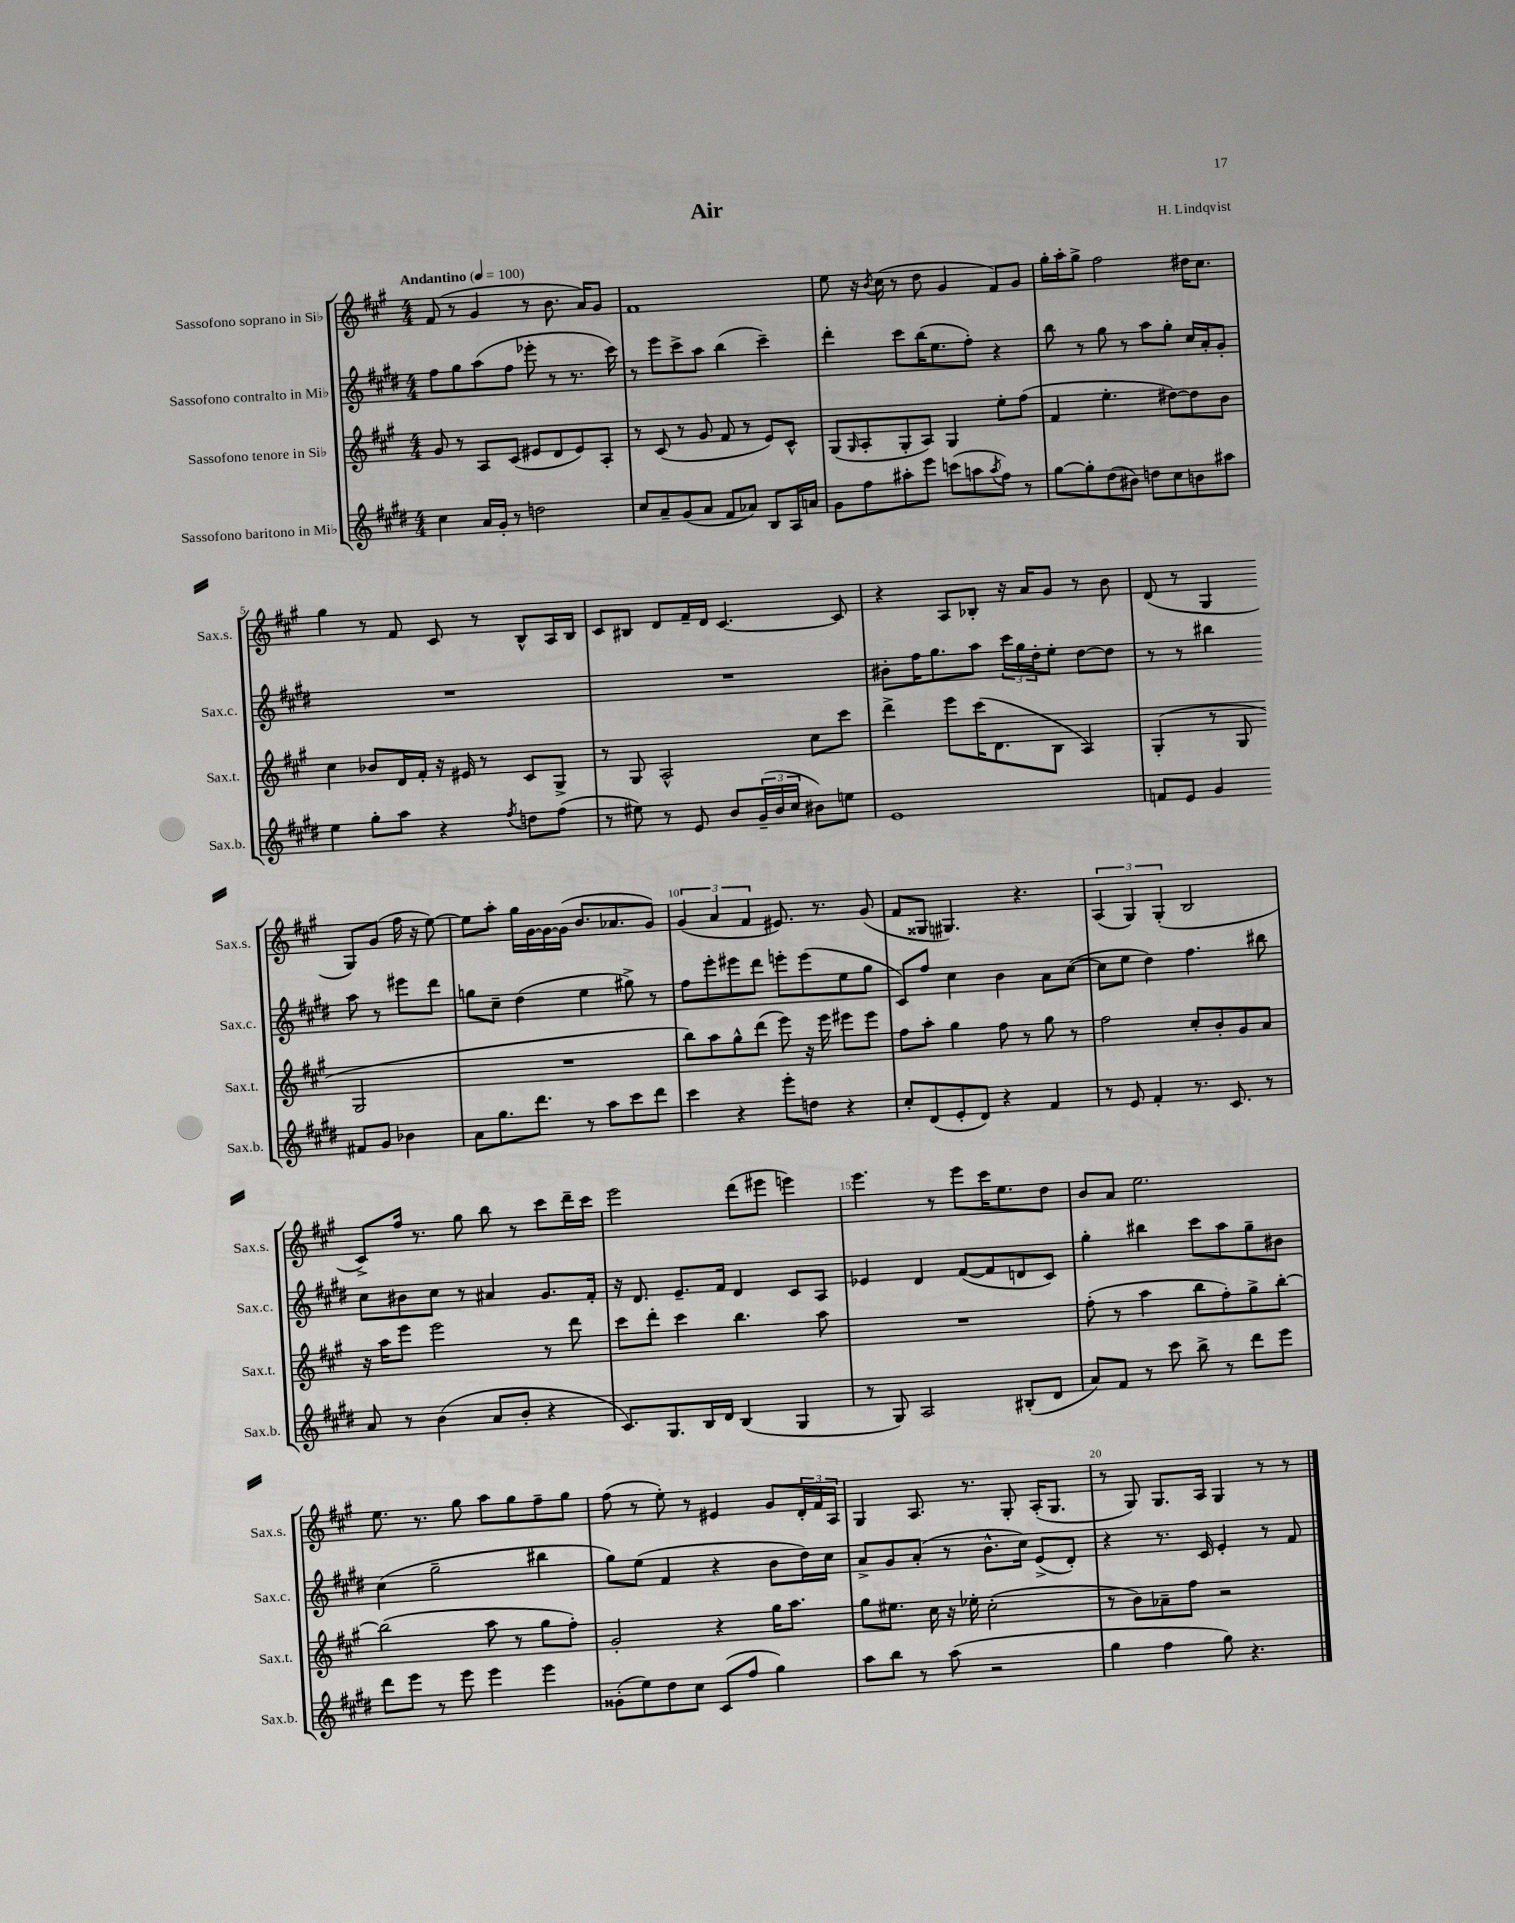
\header { title = "Air" composer = "H. Lindqvist" }
<<
\new StaffGroup <<
\new Staff = "s0" \with { instrumentName = "Sassofono soprano in Sib" shortInstrumentName = "Sax.s." } {
    \clef treble \key a \major \numericTimeSignature \time 4/4 \tempo "Andantino" 4 = 100
    fis'8( r8 gis'4 r8 b'8. a'16) gis'8 |
    fis'1 |
    e''8 r16 \acciaccatura { b'8 } cis''16( r8 d''8 gis'4 fis'8) gis'8 |
    gis''16-. a''16-. gis''8-> fis''2 dis''16 cis''8. |
    gis''4 r8 fis'8 cis'8 r8 b8-^ a16 b16 |
    cis'8 bis8 d'8 fis'16-- d'16 cis'4.~ cis'8 |
    r4 a8 bes8-. r16 a'16 gis'8 r8 b'8 |
    d'8( r8 gis4 gis8) gis'8( fis''16 r16 e''8~) |
    e''8 a''8-. gis''16 gis'16~ gis'16~ gis'16( b'8. aes'8. gis'8) |
    \tuplet 3/2 { gis'4( a'4 fis'4 } eis'8.) r8. gis'8( |
    fis'8 gisis8 gis4.) r4. |
    \tuplet 3/2 { a4( gis4) gis4-.( } b2 |
    cis'8->) fis''16 r8. gis''8 b''8 r8 cis'''8 d'''16-- cis'''16 |
    e'''2 d'''8( eis'''8 e'''4) |
    e'''4. r8 e'''8 cis'''16 e''8. d''8 |
    b'8 a'8 e''2. |
    e''8. r8. gis''8 a''8 gis''8 fis''8-- gis''8 |
    fis''8( r8 e''8-.) r8 eis'4 gis'8 \tuplet 3/2 { d'16-. fis'16 a16 } |
    gis4 a8. r8. gis8-. a16-.( gis8. |
    r8 gis8) gis8. a16 gis4 r8 r8 \bar "|." |
}
\new Staff = "s1" \with { instrumentName = "Sassofono contralto in Mib" shortInstrumentName = "Sax.c." } {
    \clef treble \key e \major \numericTimeSignature \time 4/4
    fis''8 gis''8 a''8( fis''8 ees'''8-. r8 r8. cis'''16) |
    r8 e'''8 cis'''8-> a''8 b''4( cis'''4--) |
    dis'''4-. cis'''8 b''16( e''8. fis''8-.) r4 |
    b''8 r8 gis''8 r8 a''8 gis''8-. cis''16 a'16-. gis'8-. |
    R1 |
    R1 |
    bis'8-. fis''16 gis''8. a''8 \tuplet 3/2 { cis'''16 gis''16 dis''16-. } e''8-. dis''8~ dis''8 |
    r8 r8 bis''4 a''8 r8 eis'''8 dis'''8 |
    g''8 cis''8-- dis''4( e''4 gis''8->) r8 |
    fis''8 e'''8-. eis'''8 dis'''8 e'''8-. e'''8( e''8 gis''8 |
    cis'8) fis''8 cis''4 b'4 a'8 cis''8~( |
    cis''8 e''8 dis''4) fis''4. bis''8 |
    cis''8 bis'8 cis''8 r8 ais'4 gis'8. fis'16-. |
    r16 dis'8. e'8.-- fis'16 dis'4 cis'8 a8 |
    ees'4 dis'4 fis'8~( fis'8 d'8 cis'8) |
    gis''4-. bis''4 cis'''8 a''8 gis''8-- bis'8 |
    cis''4( gis''2-- bis''4 |
    gis''8) e''8( fis'4 r4 b'8 dis''16) cis''16 |
    a'8-> gis'8 a'8-.( r8 b'8.-^ cis''16) e'8->( dis'8-.) |
    r4 r8. cis'16 e'4-. r8 fis'8 \bar "|." |
}
\new Staff = "s2" \with { instrumentName = "Sassofono tenore in Sib" shortInstrumentName = "Sax.t." } {
    \clef treble \key a \major \numericTimeSignature \time 4/4
    gis'8 r8 a8 cis'8( eis'8 d'8 eis'8) a8-. |
    r8 cis'8( r8 gis'8 fis'8 r8 e'8) cis'8-^ |
    gis8( \grace { gis16 } a8-. gis8-. a8) gis4 e''8-. fis''8( |
    fis'4 e''4.-. dis''8~) dis''8 b'8 |
    cis''4 bes'8 d'16 fis'16-. r16 eis'16 r8 cis'8 gis8-> |
    r8 gis8 a2-^ cis''8 cis'''8 |
    d'''4-> e'''8 cis'''16( d'8. b8 a4) |
    gis4-.( r8 gis8 gis2 |
    R1 |
    b''8) a''8 gis''8-^ d'''8( e'''8) r16 e'''16 eis'''8 eis'''8 |
    fis''8 a''8-. gis''4 fis''8 r8 gis''8 r8 |
    fis''2 cis''8-. b'8-. gis'8 a'8 |
    r16 a''16 e'''8 e'''2 r8 d'''8 |
    cis'''8 d'''8-. cis'''4 b''4. a''8 |
    R1 |
    fis''8-.( r8 a''4 b''8 fis''8-.) gis''8-> b''8~-. |
    b''2( a''8 r8 gis''8 fis''8-.) |
    gis'2-. r4 gis''16 a''8. |
    gis''8 eis''8. cis''16 r16 ees''16-. cis''2-.( |
    r8 b'8) aes'8-- fis''8 r2 \bar "|." |
}
\new Staff = "s3" \with { instrumentName = "Sassofono baritono in Mib" shortInstrumentName = "Sax.b." } {
    \clef treble \key e \major \numericTimeSignature \time 4/4
    cis''4 a'16 gis'16-. r8 d''2 |
    cis''8 a'8-- gis'8( a'8 fis'8 aes'8) b8 a16 a'16 |
    gis'8 fis''8 ais''8-. e'''8 c'''8( a''8 \acciaccatura { a''8 } fis''8) r8 |
    gis''8~ gis''8-. dis''8( bis'8) d''8 cis''8 b'8 ais''8 |
    e''4 gis''8-. a''8 r4 \acciaccatura { fis''8 } d''8 fis''8( |
    r8 eis''8) r8 e'8 b'8 \tuplet 3/2 { gis'16--( b'16 cis''16 } bis'8) e''8 |
    e'1 |
    f'8 e'8 gis'4 fis'8 gis'8 bes'4 |
    a'8 gis''8. dis'''8. r8 a''8 cis'''8 dis'''8 |
    cis'''4 r4 e'''8-. d''8 r4 |
    cis''8-. dis'8( e'8-. dis'8) r4 fis'4 |
    r8 e'8 fis'4-. r8. cis'8. r8 |
    a'8 r8 b'4( a'8 b'8-. r4 |
    cis'8.) gis8. b16 dis'16 b4( gis4 |
    r8 gis8) a2 bis8-.( dis'8 |
    a'8) fis'8 r8 cis'''8 b''8-> r8 dis'''8 e'''8 |
    dis'''8 e'''8 r8 e'''8 e'''4 e'''4 |
    gisis'8-.( e''8) dis''8 cis''8 cis'8( fis''8 gis''4) |
    a''8 b''8 r8 a''8( r2 |
    gis''4 fis''4 gis''8) r4. \bar "|." |
}
>>
>>
\layout { \context { \Score \override BarNumber.break-visibility = ##(#f #t #t) barNumberVisibility = #(every-nth-bar-number-visible 5) } }
